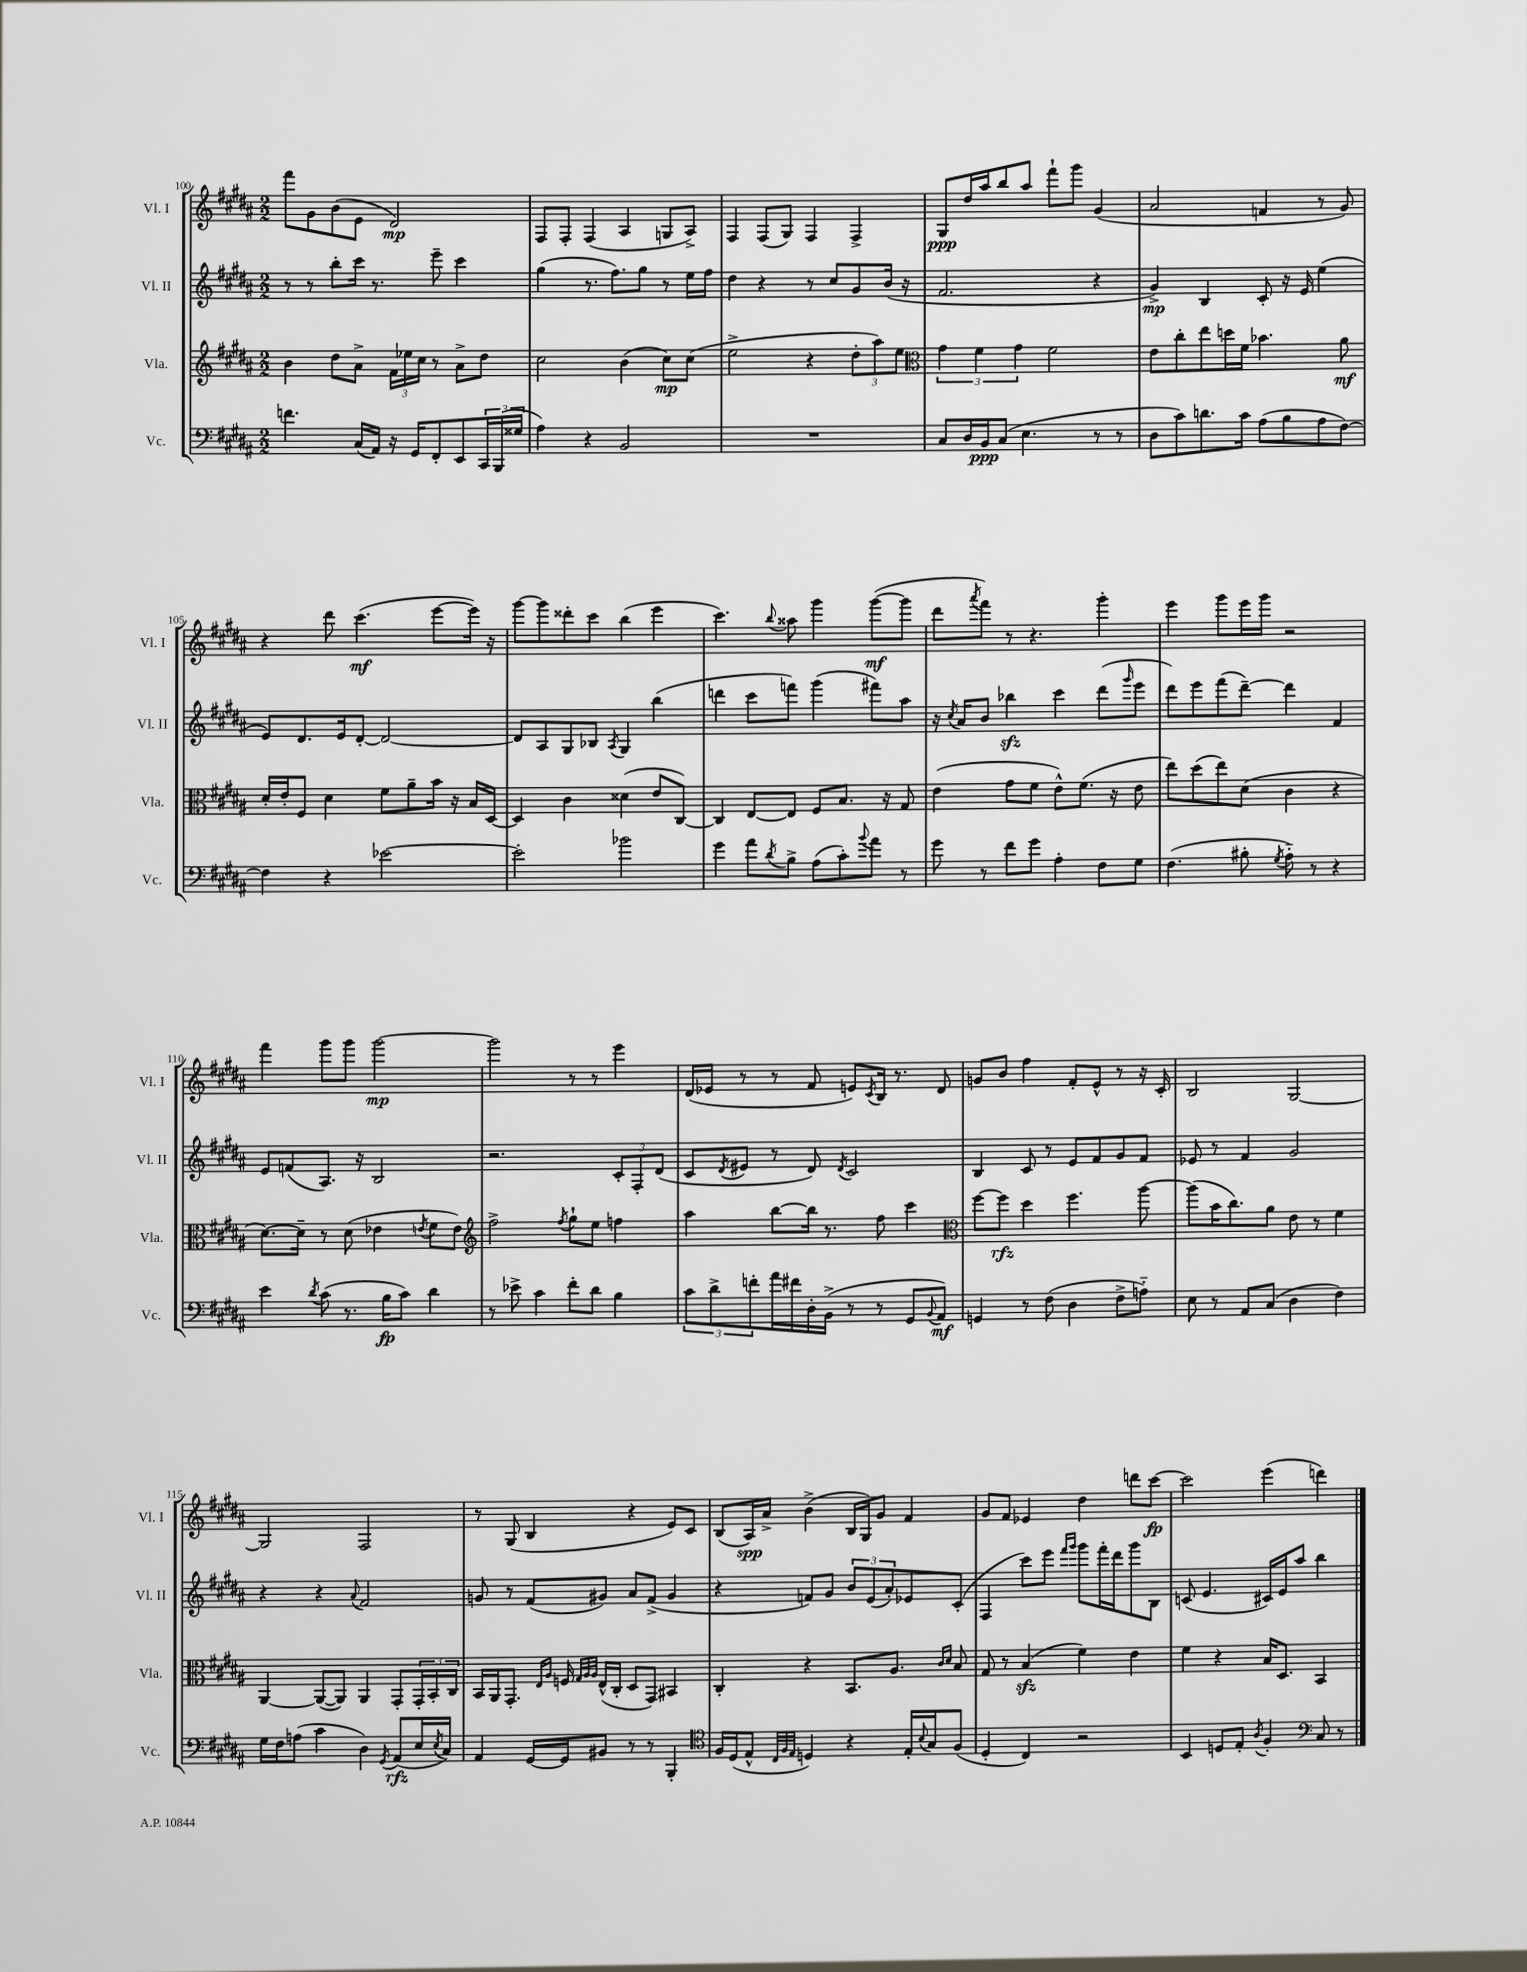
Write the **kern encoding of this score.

**kern	**dynam	**kern	**dynam	**kern	**dynam	**kern	**dynam
*part4	*part4	*part3	*part3	*part2	*part2	*part1	*part1
*staff4	*staff4	*staff3	*staff3	*staff2	*staff2	*staff1	*staff1
*I"Vc.	*	*I"Vla.	*	*I"Vl. II	*	*I"Vl. I	*
*I'Vc.	*	*I'Vla.	*	*I'Vl. II	*	*I'Vl. I	*
*clefF4	*	*clefG2	*	*clefG2	*	*clefG2	*
*k[f#c#g#d#a#]	*	*k[f#c#g#d#a#]	*	*k[f#c#g#d#a#]	*	*k[f#c#g#d#a#]	*
*M2/2	*	*M2/2	*	*M2/2	*	*M2/2	*
=100	=100	=100	=100	=100	=100	=100	=100
4.fn\	.	4b\	.	8r	.	8fff#\L	.
.	.	.	.	8r	.	8g#\	.
.	.	8dd#\L	.	8bb'\L	.	(8b\	.
(16C#/LL	.	8a#^\J	.	16ccc#\Jk	.	8e\J	.
16AA#/JJ)	.	.	.	8.r	.	.	.
16r	.	24f#\LL	.	.	.	2d#/)	mp
.	.	24ee-X\	.	.	.	.	.
16GG#/KL	.	.	.	.	.	.	.
.	.	24cc#\JJ	.	.	.	.	.
8FF#'/	.	8r	.	8eee~\	.	.	.
8EE/	.	8a#^\L	.	4ccc#\	.	.	.
24CC#/L	.	8dd#\J	.	.	.	.	.
(24BBB/	.	.	.	.	.	.	.
24G##X/JJ	.	.	.	.	.	.	.
=101	=101	=101	=101	=101	=101	=101	=101
4A#\)	.	2cc#\	.	(4gg#\	.	8F#/L	.
.	.	.	.	.	.	8F#'/J	.
4r	.	.	.	8.r	.	(4F#/	.
.	.	.	.	8.ff#\L)	.	.	.
2BB/	.	(4b\	.	.	.	4A#/	.
.	.	.	.	8gg#\J	.	.	.
.	.	8cc#\L)	mp	8r	.	8Gn/L	.
.	.	(8cc#\J	.	16ee\LL	.	8A#^/J)	.
.	.	.	.	16ff#\JJ	.	.	.
=102	=102	=102	=102	=102	=102	=102	=102
1r	.	2ee^\	.	4dd#\	.	4F#/	.
.	.	.	.	4r	.	(8F#/L	.
.	.	.	.	.	.	8G#/J)	.
.	.	4r	.	8r	.	4F#/	.
.	.	.	.	8cc#/L	.	.	.
.	.	12dd#'\L	.	8g#/	.	4F#^/	.
.	.	12aa#\)	.	.	.	.	.
.	.	.	.	(16b/Jk	.	.	.
.	.	12ee\J	.	.	.	.	.
.	.	.	.	16r	.	.	.
=103	=103	=103	=103	=103	=103	=103	=103
*	*	*clefC3	*	*	*	*	*
8C#/L	.	6g#\	.	2.f#/	.	8G#/L	ppp
16D#/L	.	.	.	.	.	16dd#/L	.
.	.	6f#\	.	.	.	.	.
16BB/J	ppp	.	.	.	.	16aa#/J	.
(8C#/J	.	.	.	.	.	8bb/	.
.	.	6g#\	.	.	.	.	.
4.E\	.	.	.	.	.	8aa#/J	.
.	.	2f#\	.	.	.	8fff#`\L	.
.	.	.	.	.	.	8ggg#\J	.
8r	.	.	.	4r	.	(4g#/	.
8r	.	.	.	.	.	.	.
=104	=104	=104	=104	=104	=104	=104	=104
8D#\L	.	8e\L	.	4g#^/)	mp	2a#/	.
8c#\)	.	8cc#'\	.	.	.	.	.
8.dn\	.	8ee\	.	4B/	.	.	.
.	.	16ddn\L	.	.	.	.	.
16c#\Jk	.	16f#\JJ	.	.	.	.	.
(8A#\L	.	4.b-X\	.	8c#'/	.	4fn/	.
8B\	.	.	.	16r	.	.	.
.	.	.	.	16e/	.	.	.
8A#\	.	.	.	(4ee\	.	8r	.
[8F#\J)	.	8a#\	mf	.	.	8g#/)	.
!!LO:LB:g=z
=105	=105	=105	=105	=105	=105	=105	=105
4F#\]	.	16d#'/LL	.	8e/L)	.	4r	.
.	.	16e'/J	.	.	.	.	.
.	.	8F#/J	.	8.d#/	.	.	.
4r	.	4d#\	.	.	.	8ddd#\	.
.	.	.	.	16e/k	.	.	.
.	.	.	.	[8d#'/J	.	(4.ccc#\	mf
[2e-X\	.	8f#\L	.	2d#/_	.	.	.
.	.	8a#~\	.	.	.	.	.
.	.	16b\Jk	.	.	.	[8eee\L	.
.	.	16r	.	.	.	.	.
.	.	16B/LL	.	.	.	16eee\Jk])	.
.	.	[16D#/JJ	.	.	.	16r	.
=106	=106	=106	=106	=106	=106	=106	=106
2e-'\]	.	4D#/]	.	8d#/L]	.	[8ggg#\L	.
.	.	.	.	8A#/	.	8ggg#\]	.
.	.	4c#\	.	8G#/	.	8ddd##X'\	.
.	.	.	.	8B-X/J	.	8ccc#\J	.
.	.	.	.	8qA#/	.	.	.
2b-X\	.	(4d##X\	.	4G#/	.	(4bb\	.
.	.	8e/L	.	(4bb\	.	4eee\	.
.	.	[8C#/J)	.	.	.	.	.
=107	=107	=107	=107	=107	=107	=107	=107
4g#\	.	4C#/]	.	4dddn\	.	4.ccc#\)	.
8a#\L	.	[8E/L	.	8ccc#\L	.	.	.
8qd#/	.	.	.	.	.	8qqbb/	.
8B^\J	.	8E/J]	.	8fffn\J)	.	8aa##X\	.
(8A#\L	.	8F#/L	.	(4ggg#\	.	4ggg#\	.
8c#'\)	.	8.B/J	.	.	.	.	.
8qqb/	.	.	.	.	.	.	.
8a#\J	.	.	.	8fff#X\L)	.	([8ggg#\L	mf
.	.	16r	.	.	.	.	.
8r	.	8G#/	.	8aa#\J	.	8ggg#\J]	.
=108	=108	=108	=108	=108	=108	=108	=108
8g#\	.	(4e\	.	16r	.	8ddd#\L	.
.	.	.	.	8qcc#/	.	.	.
.	.	.	.	16a#/KL	.	.	.
.	.	.	.	.	.	8qaaa#/	.
8r	.	.	.	8b/J	.	8fff#\J)	.
8f#\L	.	8g#\L	.	4bb-Xzz\	.	8r	.
8g#\J	.	8f#\J	.	.	.	4.r	.
4A#'\	.	8e^^\L)	.	4ccc#\	.	.	.
.	.	(8.f#\J	.	.	.	.	.
8F#\L	.	.	.	(8ddd#\L	.	4ggg#'\	.
.	.	16r	.	.	.	.	.
.	.	.	.	16qqggg#/	.	.	.
8G#\J	.	8e\	.	8eee\J	.	.	.
=109	=109	=109	=109	=109	=109	=109	=109
(4.F#\	.	8ee\L)	.	8ddd#\L)	.	4eee\	.
.	.	(8dd#\	.	8eee\	.	.	.
.	.	8ee\)	.	(8fff#\	.	8ggg#\L	.
8B#X'\	.	(8d#\J	.	[8ddd#~\J)	.	16eee\L	.
.	.	.	.	.	.	16ggg#\JJ	.
8qG#/	.	.	.	.	.	.	.
8A#\)	.	4c#\	.	4ddd#\]	.	2r	.
8r	.	.	.	.	.	.	.
4r	.	4r	.	4f#/	.	.	.
!!LO:LB:g=z
=110	=110	=110	=110	=110	=110	=110	=110
4e\	.	[8.d#\L)	.	8e/L	.	4fff#\	.
.	.	.	.	(8fn/	.	.	.
.	.	16d#~\Jk]	.	.	.	.	.
8qd#/	.	.	.	.	.	.	.
(8c#\	.	8r	.	8.A#/J)	.	8ggg#\L	.
8.r	.	(8d#\	.	.	.	8ggg#\J	.
.	.	.	.	16r	.	.	.
.	.	4e-X\	.	2B/	.	[2ggg#\	mp
16B\KL	fp	.	.	.	.	.	.
8c#\J)	.	.	.	.	.	.	.
.	.	8qen/	.	.	.	.	.
4d#\	.	8f#\L	.	.	.	.	.
.	.	8e\J)	.	.	.	.	.
=111	=111	=111	=111	=111	=111	=111	=111
*	*	*clefG2	*	*	*	*	*
8r	.	2ff#^\	.	2.r	.	2ggg#\]	.
8e-X^\	.	.	.	.	.	.	.
4c#\	.	.	.	.	.	.	.
.	.	8qff#/	.	.	.	.	.
8f#'\L	.	8gg#`\L	.	.	.	8r	.
8d#\J	.	8ee\J	.	.	.	8r	.
4B\	.	4ffn\	.	12c#'/L	.	4eee\	.
.	.	.	.	12F#'/	.	.	.
.	.	.	.	(12d#/J	.	.	.
=112	=112	=112	=112	=112	=112	=112	=112
12c#\L	.	4aa#\	.	8c#/L	.	(16d#/LL	.
.	.	.	.	.	.	16e-X/JJ	.
12d#^\	.	.	.	.	.	.	.
.	.	.	.	8qd#/	.	.	.
.	.	.	.	8e#X/J	.	8r	.
12fn'\	.	.	.	.	.	.	.
16a#\L	.	[8bb\L	.	8r	.	8r	.
16f#X\	.	.	.	.	.	.	.
16D#'\	.	16bb\Jk]	.	8d#/)	.	8f#/	.
(16BB^\JJ	.	8.r	.	.	.	.	.
.	.	.	.	8qd#/	.	.	.
8r	.	.	.	2c#/	.	8en/L)	.
.	.	.	.	.	.	8qc#/	.
8r	.	8ff#\	.	.	.	16B/Jk	.
.	.	.	.	.	.	8.r	.
8GG#/L	.	4ccc#\	.	.	.	.	.
8qqBB/	.	.	.	.	.	.	.
8AA#/J)	mf	.	.	.	.	8d#/	.
=113	=113	=113	=113	=113	=113	=113	=113
*	*	*clefC3	*	*	*	*	*
4GGn/	.	[8ff#\L	.	4B/	.	8gn/L	.
.	.	8ff#\J]	rfz	.	.	8b/J	.
8r	.	4dd#\	.	8c#/	.	4ff#\	.
(8F#\	.	.	.	8r	.	.	.
4D#\	.	4.ff#\	.	8e/L	.	8f#'/L	.
.	.	.	.	8f#/	.	8e^^/J	.
8F#^\L	.	.	.	8g#/	.	8r	.
8An\J)	.	[8aa#\	.	8f#/J	.	16r	.
.	.	.	.	.	.	16c#'/	.
=114	=114	=114	=114	=114	=114	=114	=114
8E\	.	(8aa#\L]	.	8e-X/	.	2B/	.
8r	.	16b\K	.	8r	.	.	.
.	.	8.cc#\)	.	.	.	.	.
8AA#/L	.	.	.	4f#/	.	.	.
(8C#/J	.	8a#\J	.	.	.	.	.
4D#\	.	8e\	.	2g#/	.	[2G#/	.
.	.	8r	.	.	.	.	.
4F#\)	.	4f#\	.	.	.	.	.
!!LO:LB:g=z
=115	=115	=115	=115	=115	=115	=115	=115
16G#\LL	.	[4AA#/	.	4r	.	2G#/]	.
16F#\J	.	.	.	.	.	.	.
(8An\J	.	.	.	.	.	.	.
4c#\	.	(8AA#/L_	.	4r	.	.	.
.	.	8AA#/J])	.	.	.	.	.
.	.	.	.	8qqa#/	.	.	.
4D#\)	.	4AA#/	.	2f#/	.	2F#/	.
8qGG#/	.	.	.	.	.	.	.
(8AA#/L	rfz	8GG#'/L	.	.	.	.	.
16E/L	.	24GG#'/L	.	.	.	.	.
.	.	24BB'/	.	.	.	.	.
8qE/	.	.	.	.	.	.	.
16C#/JJ)	.	.	.	.	.	.	.
.	.	24C#/JJ	.	.	.	.	.
=116	=116	=116	=116	=116	=116	=116	=116
4AA#/	.	16BB/LL	.	8gn/	.	8r	.
.	.	16AA#/J	.	.	.	.	.
.	.	8.GG#'/J	.	8r	.	(8G#/	.
[16GG#/LL	.	.	.	(8f#/L	.	4B/	.
.	.	16qqE/LL	.	.	.	.	.
.	.	16qqA#/JJ	.	.	.	.	.
16GG#/J]	.	16Fn/	.	.	.	.	.
.	.	32qqG#/LLL	.	.	.	.	.
.	.	32qqA#/	.	.	.	.	.
.	.	32qqA#/JJJ	.	.	.	.	.
8BB#X/J	.	(16E^^/LL	.	8g#X/J)	.	.	.
.	.	16C#'/JJ	.	.	.	.	.
8r	.	8D#/L	.	8a#/L	.	4r	.
8r	.	8GG#/J)	.	(8f#^/J	.	.	.
4BBB'/	.	4BB#X/	.	4g#/	.	8e/L)	.
.	.	.	.	.	.	8c#/J	.
=117	=117	=117	=117	=117	=117	=117	=117
*clefC4	*	*	*	*	*	*	*
16F#/LL	.	4C#'/	.	4r	.	(8B/L	.
(16D#/J	.	.	.	.	.	.	.
8E^^/J	.	.	.	.	.	16A#/L)	spp
.	.	.	.	.	.	16a#^/JJ	.
32qqC#/LLL	.	.	.	.	.	.	.
32qqF#/	.	.	.	.	.	.	.
32qqE/JJJ	.	.	.	.	.	.	.
4Dn/)	.	4r	.	8fn/L)	.	(4b^\	.
.	.	.	.	8g#/J	.	.	.
4r	.	8.BB/L	.	12b/L	.	16B/LL	.
.	.	.	.	.	.	16G#/J)	.
.	.	.	.	(12e/	.	.	.
.	.	.	.	.	.	8g#/J	.
.	.	.	.	12a#'/)	.	.	.
.	.	8.A#/J	.	.	.	.	.
16E'/LL	.	.	.	8e-X/	.	4f#/	.
8qqB/	.	.	.	.	.	.	.
16G#/J	.	.	.	.	.	.	.
.	.	16qqc#/LL	.	.	.	.	.
.	.	16qqd#/JJ	.	.	.	.	.
(8F#/J	.	8B/	.	(8c#'/J	.	.	.
=118	=118	=118	=118	=118	=118	=118	=118
4D#'/	.	8G#/	.	4F#/	.	8g#/L	.
.	.	8r	.	.	.	8f#/J	.
4C#/)	.	(4Bzz/	.	8ccc#\L)	.	4e-X/	.
.	.	.	.	8eee\J	.	.	.
.	.	.	.	16qqfff#/LL	.	.	.
.	.	.	.	16qqggg#/JJ	.	.	.
2r	.	4f#\)	.	8ggg#\L	.	4dd#\	.
.	.	.	.	16fff#'\L	.	.	.
.	.	.	.	16ddd#\J	.	.	.
.	.	4e\	.	8ggg#\	.	8dddn\L	.
.	.	.	.	8B\J	.	[8ccc#\J	fp
=119	=119	=119	=119	=119	=119	=119	=119
4BB/	.	4f#\	.	(8cn/	.	2ccc#\]	.
.	.	.	.	4.e/	.	.	.
8Dn/L	.	4r	.	.	.	.	.
8E'/J	.	.	.	.	.	.	.
8qA#/	.	.	.	.	.	.	.
4F#'/	.	16B/KL	.	16c#X/LL)	.	(4eee\	.
.	.	8.D#/J	.	16e/J	.	.	.
.	.	.	.	8aa#/J	.	.	.
*clefF4	*	*	*	*	*	*	*
8C#/	.	4BB/	.	4bb\	.	4dddn\)	.
8r	.	.	.	.	.	.	.
==	==	==	==	==	==	==	==
*-	*-	*-	*-	*-	*-	*-	*-
